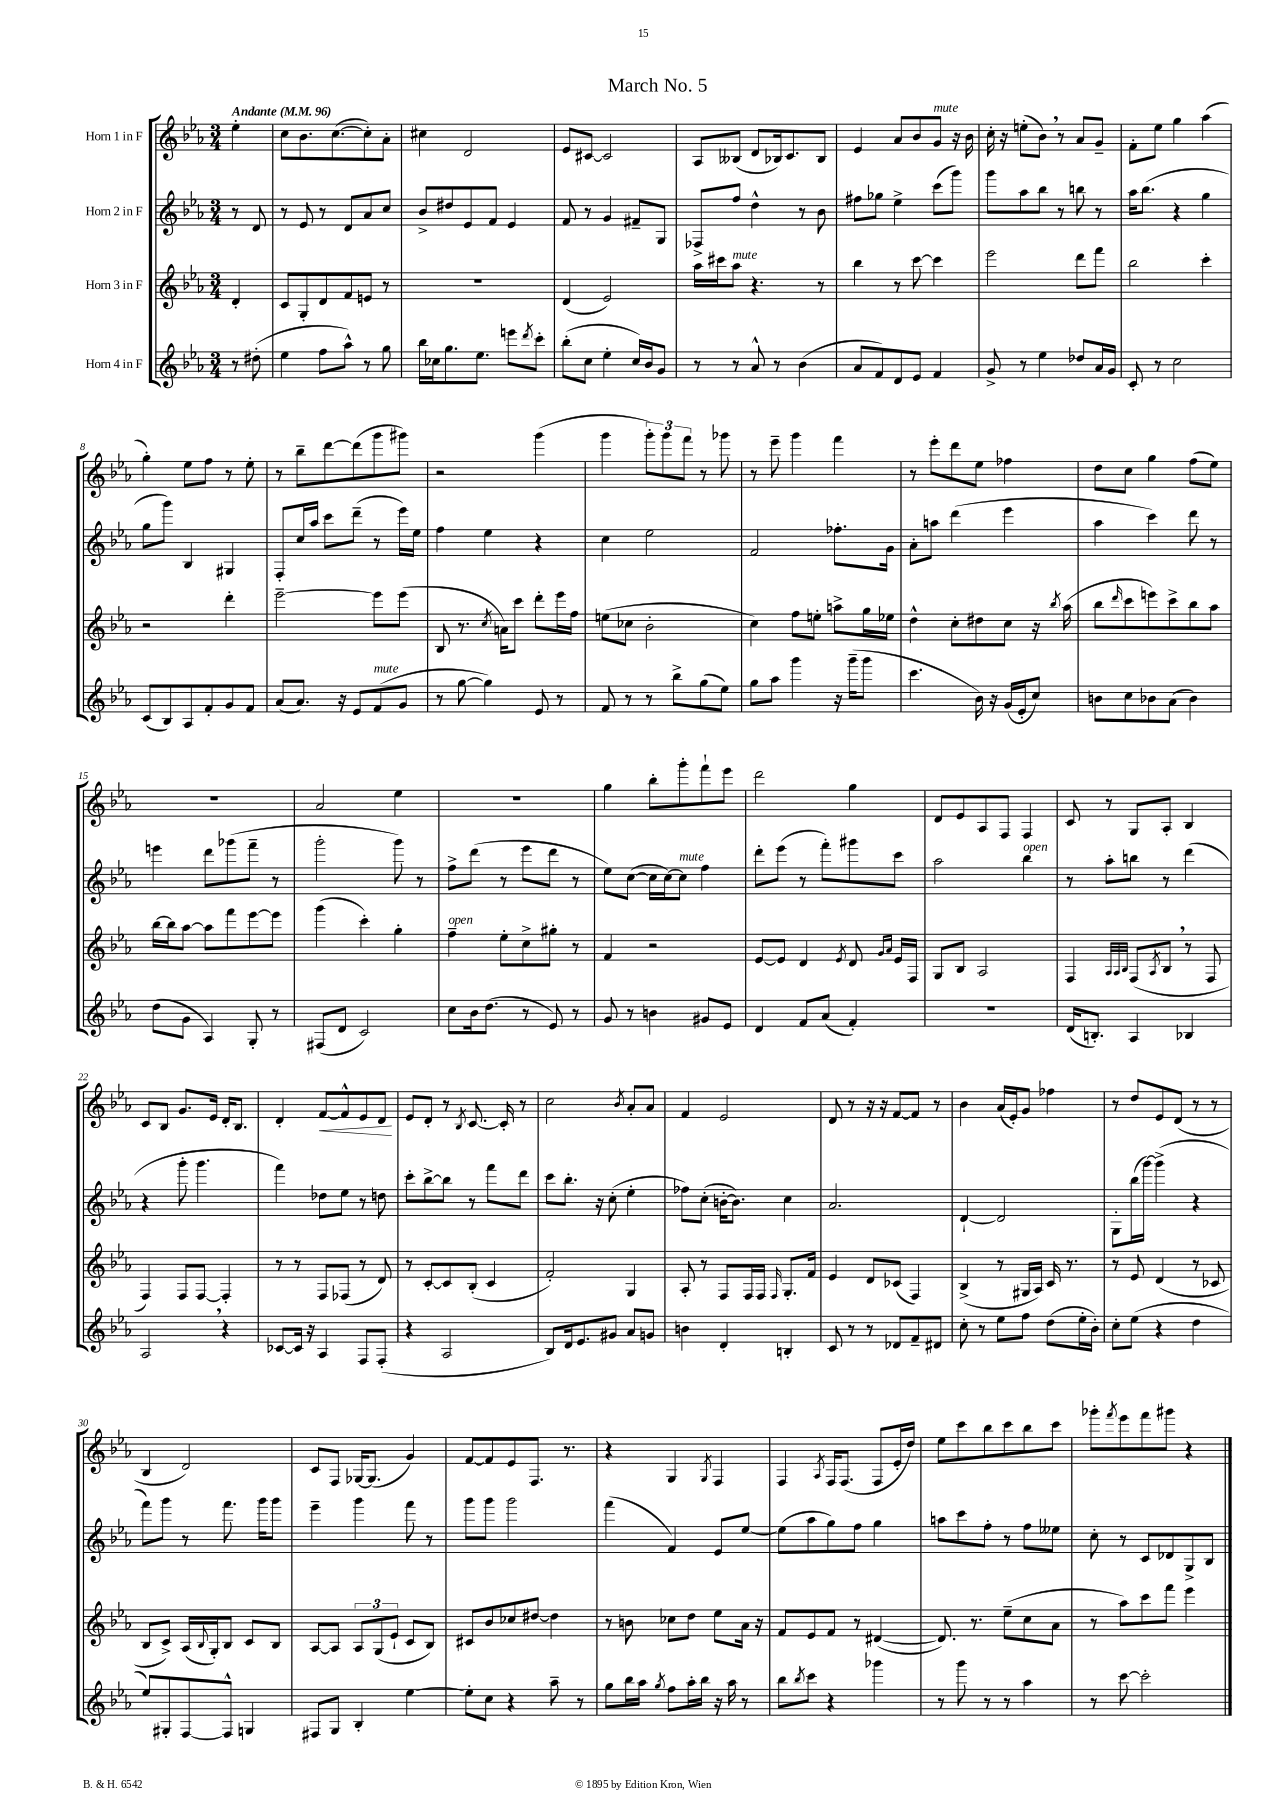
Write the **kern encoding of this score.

**kern	**kern	**kern	**kern
*staff4	*staff3	*staff2	*staff1
*clefG2	*clefG2	*clefG2	*clefG2
*k[b-e-a-]	*k[b-e-a-]	*k[b-e-a-]	*k[b-e-a-]
*M3/4	*M3/4	*M3/4	*M3/4
*MM96	*MM96	*MM96	*MM96
8r	4d'	8r	4ee-'
(8dd#'	.	8d	.
=	=	=	=
4ee-	8c	8r	8cc
.	8G'	8e-	8.b-
8ff	8d	8r	.
.	.	.	([8.cc
8aa-^^)	8f	8d	.
8r	8e	8a-	8cc'])
8gg	8r	8cc	8a-'
=	=	=	=
16bb-	2.r	8b-^	4cc#
16cc-	.	.	.
8.gg	.	8dd#	.
.	.	8e-	2d
8.ee-	.	.	.
.	.	8f	.
8eee	.	4e-	.
8qddd	.	.	.
8ccc'	.	.	.
=	=	=	=
(8bb-'	(4d	8f	8e-
8cc	.	8r	[8c#
4ee-'	2e-)	4g	2c#]
16cc)	.	8f#~	.
16b-	.	.	.
8g	.	8G	.
=	=	=	=
8r	16aa-	8F-^	8A-
.	16ccc#	.	.
8r	8aa-	8ff	(8B--
8a-^^	4.r	4dd^^	8d
8r	.	.	16B-)
.	.	.	8.c
(4b-	.	8r	.
.	8r	8b-	8B-
=	=	=	=
8a-	4bb-	8ff#	4e-
8f)	.	8gg-	.
8d	8r	4ee-^	8a-
8e-	[8ccc	.	8b-
4f	4ccc]	(8ccc	8g
.	.	8ggg)	16r
.	.	.	16b-
=	=	=	=
8g^	2eee-	8ggg	16cc'
.	.	.	16r
8r	.	8aa-	(8ee'
4ee-	.	8bb-	8b-)
.	.	8r	8r
8dd-	8ddd	8bb	8a-
16a-	8fff	8r	8g~
16g	.	.	.
=	=	=	=
8c'	2bb-	16aa-	8f'
.	.	(8.bb-	.
8r	.	.	8ee-
2cc	.	4r	4gg
.	4ccc'	4gg	(4aa-
=	=	=	=
(8c	2r	8gg	4gg')
8B-)	.	8ggg)	.
8A-	.	4B-	8ee-
8f'	.	.	8ff
8g	4ddd'	4G#	8r
8f	.	.	8ee-'
=	=	=	=
(8a-	[2eee-~	8F'	8r
8.a-)	.	16cc	8bb-~
.	.	16aa-	.
.	.	8ccc	[8ddd
16r	.	.	.
8e-	.	(8ddd~	(8ddd]
(8f	8eee-]	8r	8ggg
8g	(8eee-	16eee-)	8ggg#)
.	.	16ee-	.
=	=	=	=
8r	8B-	4ff	2r
[8gg	8.r	.	.
4gg])	.	4ee-	.
.	8qcc	.	.
.	16a)	.	.
.	8ccc	.	.
8e-	8ddd'	4r	(4ggg
8r	16eee-	.	.
.	16ff	.	.
=	=	=	=
8f	(8ee	4cc	4ggg
8r	8cc-	.	.
8r	2b-'	2ee-	12ggg')
.	.	.	12ggg
8bb-^	.	.	.
.	.	.	12fff
(8gg	.	.	8r
8ee-)	.	.	8ggg-
=	=	=	=
8gg	4cc)	2f	8r
8aa-	.	.	8eee-~
4ggg	8ff	.	4ggg
.	8ee'	.	.
16r	8aa^	8.ff-'	4fff
(16ggg~	.	.	.
8ggg	16gg	.	.
.	16ee-	16g	.
=	=	=	=
4.ccc	4dd^^	8a-'	8r
.	.	8aa	8eee-'
.	8cc'	(4ddd	8ddd
16b-)	8dd#	.	8ee-
16r	.	.	.
(16g	8cc	4eee-	4ff-
16e-'	.	.	.
8cc)	16r	.	.
.	8qbb-	.	.
.	(16aa-	.	.
=	=	=	=
8b	8bb-	4aa-	8dd
.	16qqddd	.	.
8cc	8ccc	.	8cc
8b-	8eee)	4ccc)	4gg
(8a-	8ccc^	.	.
4b-)	8bb-	8ddd	(8ff
.	8aa-	8r	8ee-)
=	=	=	=
(8dd	[16bb-	4eee	2.r
.	16bb-]	.	.
8g	[8aa-	.	.
4A-)	8aa-]	8ddd	.
.	8fff	(8ggg-	.
8G'	[8eee-	8fff~	.
8r	8eee-]	8r	.
=	=	=	=
(8F#	(4ggg	2ggg'	2a-
8d	.	.	.
2c)	4ccc')	.	.
.	4gg'	8ggg)	4ee-
.	.	8r	.
=	=	=	=
8cc	4ff~	8ff^	2.r
16b-	.	(8ddd	.
(8.dd	.	.	.
.	8ee-'	8r	.
8r	8cc^	8eee-	.
8e-)	8gg#'	8ddd	.
8r	8r	8r	.
=	=	=	=
8g	4f	8ee-)	4gg
8r	.	([8cc	.
4b	2r	16cc]	8bb-'
.	.	[16cc)	.
.	.	8cc]	8ggg'
8g#	.	4ff	8fff`
8e-	.	.	8eee-
=	=	=	=
4d	[8e-	8ddd'	2ddd
.	8e-]	(8eee-	.
8f	4d	8r	.
(8a-	.	8fff')	.
.	8qe-	.	.
4f')	8d	8ggg#	4gg
.	16qqg	.	.
.	16qqa-	.	.
.	16e-	8ccc	.
.	16F	.	.
=	=	=	=
2.r	8G	2aa-	8d
.	8B-	.	8e-
.	2A-	.	8A-
.	.	.	8F
.	.	4bb-	4F
=	=	=	=
(16d	4F	8r	8c
8.B')	.	.	.
.	.	8aa-'	8r
.	32qqA-	.	.
.	32qqA-	.	.
.	32qqB-	.	.
4A-	(8F	8bb	8G
.	8qA-	.	.
.	8B-	8r	8A-'
4B-	8r	(4ddd	4B-
.	8F	.	.
=	=	=	=
2A-	4F)	4r	8c
.	.	.	8B-
.	8F	8ggg'	8.g
.	[8F	4.ggg	.
.	.	.	16e-
4r	4F']	.	16d'
.	.	.	8.B-
=	=	=	=
[8c-	8r	4fff)	4d'
16c-]	8r	.	.
16r	.	.	.
4A-	8F	8dd-	[8f
.	(8F-	8ee-	8f^^]
8F	8r	8r	8e-
(8F'	8d)	8dd	8d
=	=	=	=
4r	8r	8ccc'	8e-
.	[8c'	[8bb-^	8d'
2A-	8c]	8bb-]	8r
.	.	.	8qB-
.	(8B-'	8r	[8.c
.	4c	8fff	.
.	.	.	16c']
.	.	8ddd	8r
=	=	=	=
8B-)	2f')	8ccc	2cc
16d	.	8.bb-'	.
8.e-	.	.	.
.	.	16r	.
8g#	.	(8cc'	.
.	.	.	8qb-
8a-	4G	4ee-'	8a-'
8g	.	.	8a-
=	=	=	=
4b	8A-'	8ff-)	4f
.	8r	(8cc'	.
4d'	8F	[16b'	2e-
.	.	8.b])	.
.	16F	.	.
.	16F	.	.
.	16qqF	.	.
4B'	8.G'	4cc	.
.	16f	.	.
=	=	=	=
8c	4e-	2.a-	8d
8r	.	.	8r
8r	8d	.	16r
.	.	.	16r
8d-	(8c-	.	[8f
8f~	4F)	.	8f]
8d#	.	.	8r
=	=	=	=
8cc'	(4B-^	[4d`	4b-
8r	.	.	.
8ee-	8r	2d]	(16a-
.	.	.	16e-')
8ff	16G#	.	8g
.	16A-)	.	.
(8dd	16c	.	4ff-
.	8.r	.	.
16ee-'	.	.	.
16b-')	.	.	.
=	=	=	=
8cc'	8r	8G'	8r
(8ee-	8e-	(16bb-	8dd
.	.	[16ggg)	.
4r	(4d	(4ggg^]	8e-
.	.	.	(8d
4dd	8r	4r	8r
.	8c-	.	8r
=	=	=	=
8ee-)	8B-	8fff)	4B-
8G#'	8c^)	8ggg	.
[8F	(16A-	8r	2d)
.	8qqB-	.	.
.	16G')	.	.
8F^^]	8B-	8.fff	.
4G	8c	.	.
.	.	16ggg	.
.	8B-	8ggg	.
=	=	=	=
8F#	[8A-	4eee-~	8c
8G	8A-]	.	8F
4B-'	12A-	4ggg	[16G-
.	.	.	(8.G-]
.	(12G	.	.
.	12e-`	.	.
[4ee-	8c	8fff	4g)
.	8B-)	8r	.
=	=	=	=
8ee-']	8c#	8ggg	[8f
8cc	8b-	8ggg	8f]
4r	8cc-	2ggg	8e-
.	[8dd#	.	8.F
8aa-~	4dd#]	.	.
.	.	.	8.r
8r	.	.	.
=	=	=	=
8gg	8r	(4fff	4r
16bb-	8b	.	.
16aa-	.	.	.
8qgg	.	.	.
8ff	8cc-	4f)	4G
16aa-'	8dd	.	.
16bb-	.	.	.
.	.	.	8qG
16r	8ee-	8e-	4F
16aa-	.	.	.
8r	16a-	[8ee-	.
.	16r	.	.
=	=	=	=
8bb-	8f	(8ee-]	4F
8qbb-	.	.	.
8ccc	8e-	8aa-	.
.	.	.	8qA-
4r	8f	8gg)	16F
.	.	.	(8.F
.	8r	8ff	.
4ggg-	([4d#	4gg	8F
.	.	.	16e-'
.	.	.	16dd)
=	=	=	=
8r	8.d#])	8aa	8ee-
8ggg	.	8ccc	8ccc
.	8.r	.	.
8r	.	8ff'	8bb-
8r	(8ee-~	8r	8ccc
4aa-	8cc	8ff	8bb-
.	8a-	8ee--	8ccc
=	=	=	=
8r	8r	8cc'	8ggg-'
.	.	.	8qfff
[8ccc	8aa-)	8r	8eee-
2ccc']	8ccc	8c	8fff
.	8fff	8d-	8ggg#
.	4eee-	8G^	4r
.	.	8B-	.
==	==	==	==
*-	*-	*-	*-
